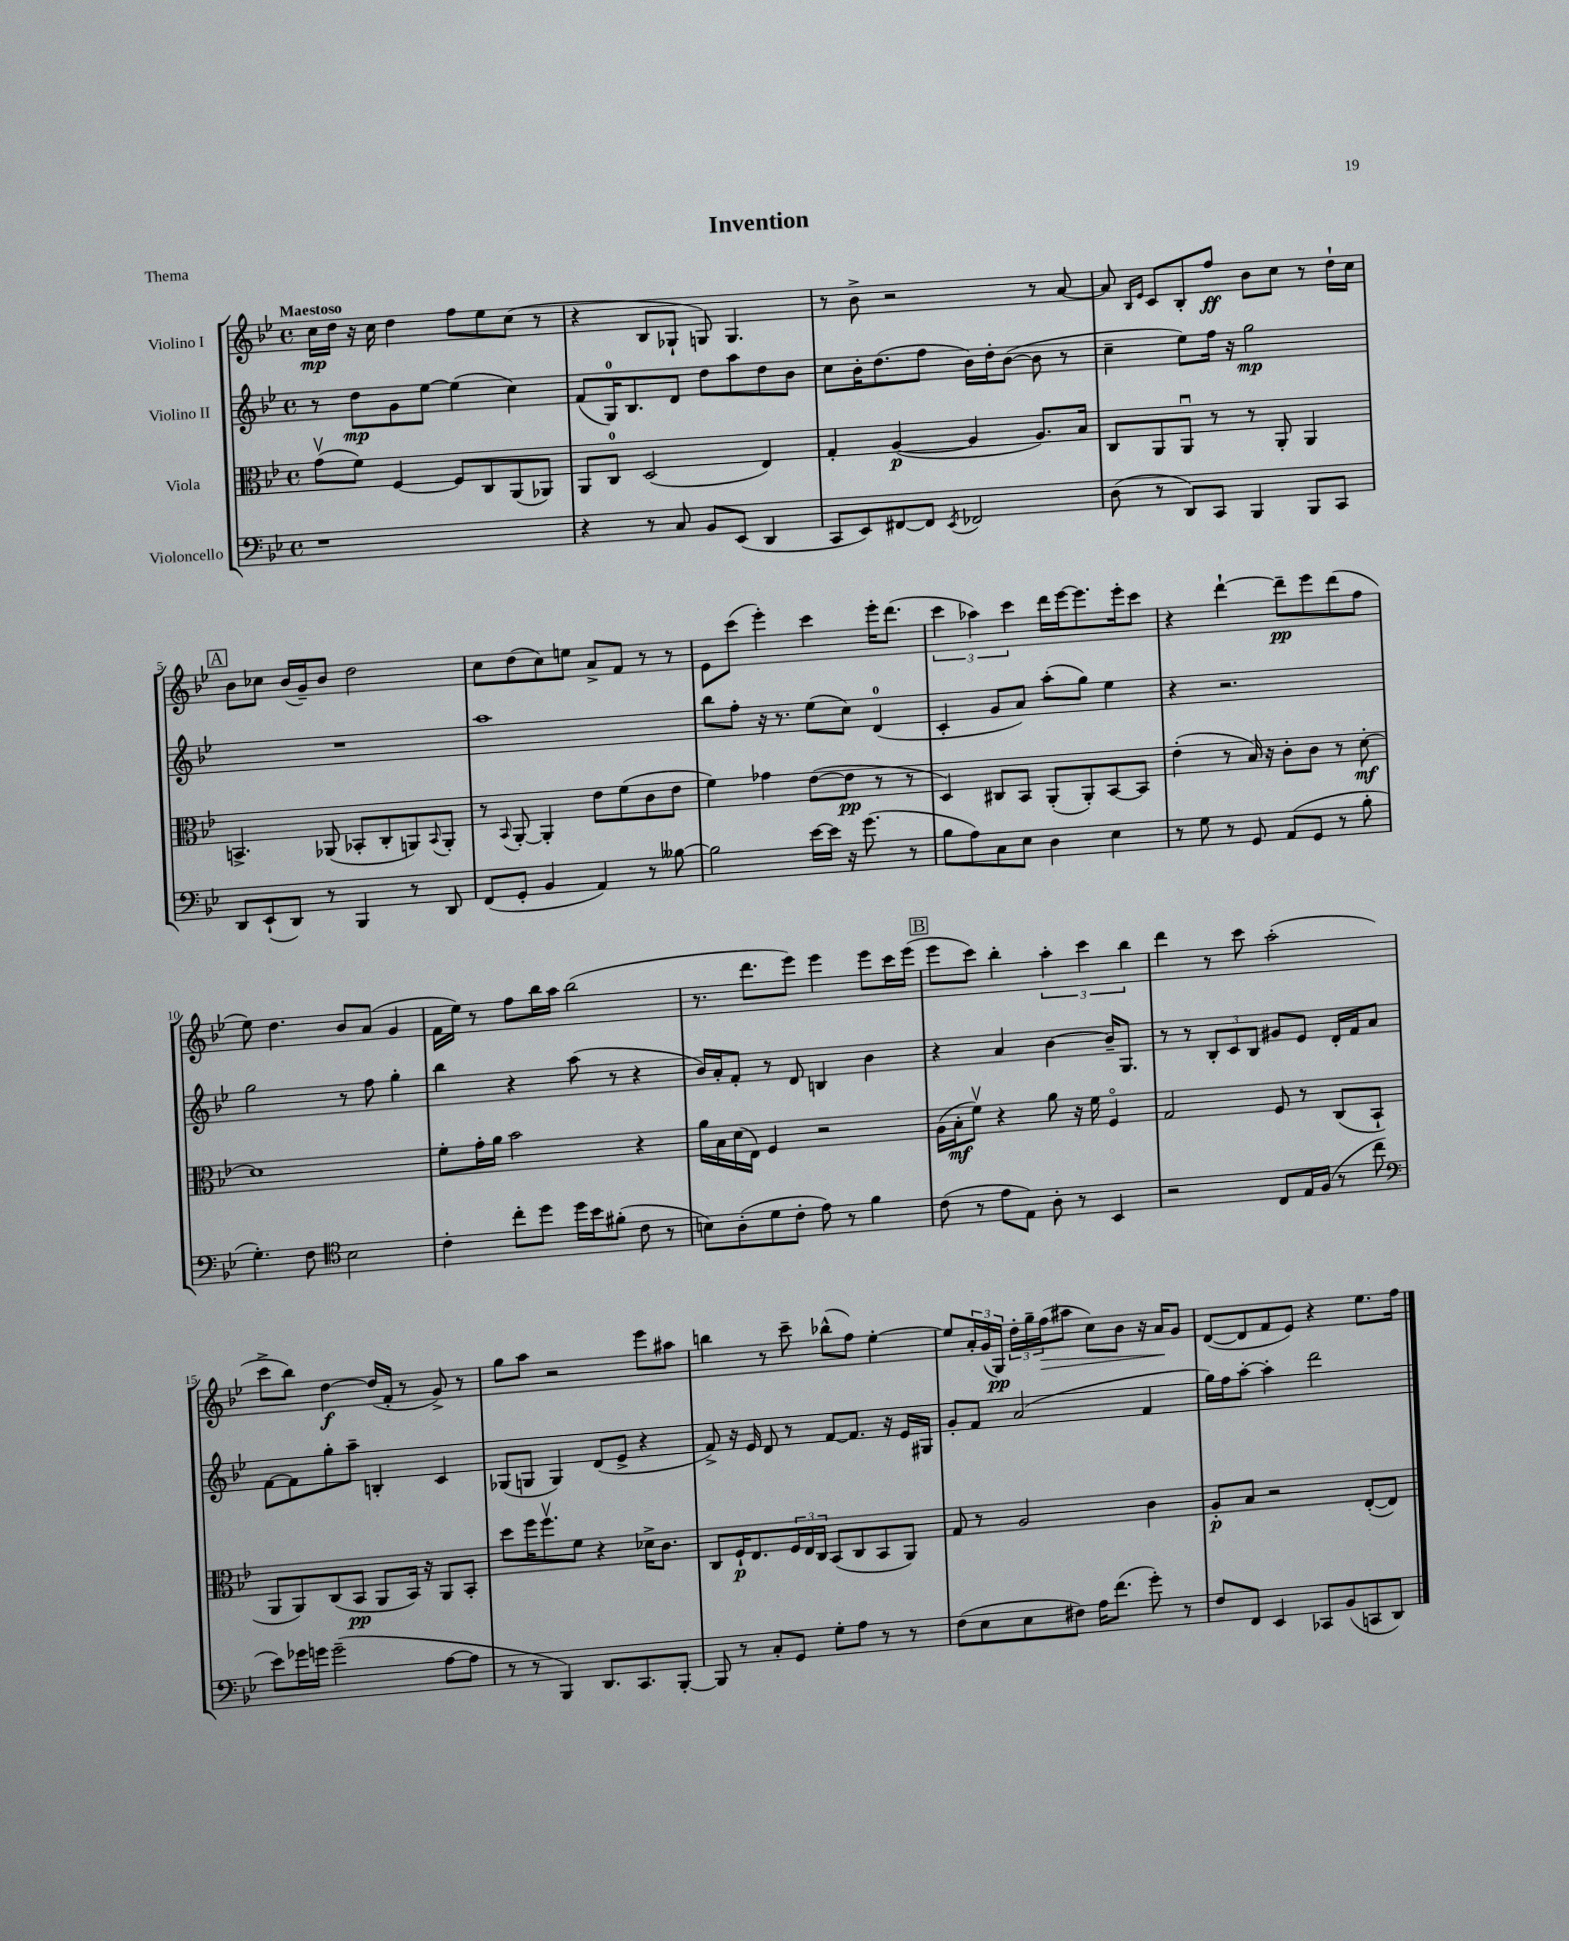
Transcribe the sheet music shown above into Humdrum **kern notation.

**kern	**kern	**dynam	**kern	**dynam	**kern	**dynam
*part4	*part3	*part3	*part2	*part2	*part1	*part1
*staff4	*staff3	*staff3	*staff2	*staff2	*staff1	*staff1
*I"Violoncello	*I"Viola	*	*I"Violino II	*	*I"Violino I	*
*clefF4	*clefC3	*	*clefG2	*	*clefG2	*
*k[b-e-]	*k[b-e-]	*	*k[b-e-]	*	*k[b-e-]	*
*M4/4	*M4/4	*	*M4/4	*	*M4/4	*
*met(c)	*met(c)	*	*met(c)	*	*met(c)	*
=1	=1	=1	=1	=1	=1	=1
!	!	!	!	!	!LO:TX:a:B:t=Maestoso	!
1r	(8gv\L	.	8r	.	16cc\LL	mp
.	.	.	.	.	16dd\JJ	.
.	8f\J)	.	8dd\L	mp	16r	.
.	.	.	.	.	16cc\	.
.	[4F/	.	8g\	.	4dd\	.
.	.	.	[8ee-\J	.	.	.
.	8F/L]	.	(4ee-\]	.	8ff\L	.
.	8C/	.	.	.	8ee-\	.
.	(8AA/	.	4cc\)	.	(8cc\J	.
.	8AA-X/J)	.	.	.	8r	.
=2	=2	=2	=2	=2	=2	=2
4r	8AA/L	.	(8f/L	.	4r	.
.	8C/J	.	16G/K)	.	.	.
.	.	.	8.B-/	.	.	.
8r	(2D/	.	.	.	8B-/L	.
8C/	.	.	8d/J	.	8G-X`/J	.
8BB-/L	.	.	8dd\L	.	8Gn/)	.
(8EE-/J	.	.	8aa\	.	4.G/	.
4DD/	4E-/)	.	8dd\	.	.	.
.	.	.	8b-\J	.	.	.
=3	=3	=3	=3	=3	=3	=3
8CC/L	4G'/	.	8cc\L	.	8r	.
8EE-/)	.	.	16b-'\K	.	8b-^\	.
.	.	.	(8.dd\	.	.	.
[8FF#X/	([4A/	p	.	.	2r	.
8FF#/J]	.	.	8ff\J	.	.	.
8qEE-/	.	.	.	.	.	.
2FF-X/	4A/]	.	16b-\LL)	.	.	.
.	.	.	16dd'\J	.	.	.
.	.	.	([8b-\J	.	.	.
.	8.A/L)	.	8b-\]	.	8r	.
.	.	.	8r	.	[8a/	.
.	16B-/Jk	.	.	.	.	.
=4	=4	=4	=4	=4	=4	=4
(8D\	8C/L	.	4cc~\	.	8a/]	.
.	.	.	.	.	16qqB-/LL	.
.	.	.	.	.	16qqe-/JJ	.
8r	8AA/	.	.	.	8c/L	.
8DD/L)	8AAu/J	.	8ee-\L)	.	8B-'/	.
8CC/J	8r	.	16ff\Jk	.	8ff/J	ff
.	.	.	16r	.	.	.
4BBB-/	8r	.	2gg\	mp	8b-\L	.
.	8AA'/	.	.	.	8cc\J	.
8BBB-/L	4AA/	.	.	.	8r	.
8CC/J	.	.	.	.	16dd`\LL	.
.	.	.	.	.	16cc\JJ	.
!!LO:LB:g=z
!!LO:REH:place=s1:t=A
=5	=5	=5	=5	=5	=5	=5
8DD/L	4.BBn^/	.	1r	.	8b-\L	.
(8EE-`/	.	.	.	.	8cc-X\J	.
8DD/J)	.	.	.	.	(16b-/LL	.
.	.	.	.	.	16g~/J)	.
8r	(8AA-X/	.	.	.	8b-/J	.
4BBB-/	8BB-X'/L	.	.	.	2dd\	.
.	8C'/	.	.	.	.	.
8r	8AAn/)	.	.	.	.	.
.	8qqBB-/	.	.	.	.	.
8DD/	8AA'/J	.	.	.	.	.
=6	=6	=6	=6	=6	=6	=6
(8FF/L	8r	.	1aa	.	8cc\L	.
.	8qqBB-/	.	.	.	.	.
8GG'/J	[8AA'/	.	.	.	(8dd\	.
4BB-/	4AA'/]	.	.	.	8cc\)	.
.	.	.	.	.	8een\J	.
4AA/)	8e-\L	.	.	.	8a^/L	.
.	(8f\	.	.	.	8f/J	.
8r	8c\	.	.	.	8r	.
[8B--X\	8e-\J	.	.	.	8r	.
=7	=7	=7	=7	=7	=7	=7
2B--\]	4f\)	.	8bb-\L	.	8e-\L	.
.	.	.	8ff'\J	.	(8ccc\J	.
.	4g-X\	.	16r	.	4eee-'\)	.
.	.	.	8.r	.	.	.
[16e-\LL	([8e-\L	.	(8ee-\L	.	4ccc\	.
16e-\JJ]	.	.	.	.	.	.
16r	8e-\J]	pp	8cc\J)	.	.	.
(8.g\	.	.	.	.	.	.
.	8r	.	(4d/	.	16eee-'\KL	.
.	.	.	.	.	(8.ddd\J	.
8r	8r	.	.	.	.	.
=8	=8	=8	=8	=8	=8	=8
8B-\L	4D/)	.	4c'/	.	6ccc\	.
8A\)	.	.	.	.	.	.
.	.	.	.	.	6aa-X\)	.
8C\	8C#X/L	.	8g/L	.	.	.
.	.	.	.	.	6ccc\	.
8E-\J	8BB-/J	.	8a/J)	.	.	.
4D\	(8AA'/L	.	(8aa'\L	.	16ddd\LL	.
.	.	.	.	.	[16eee-\J	.
.	8AA'/)	.	8gg\J)	.	8.eee-\]	.
4E-\	[8BB-/	.	4ee-\	.	.	.
.	.	.	.	.	16eee-'\k	.
.	8BB-/J]	.	.	.	8ccc\J	.
=9	=9	=9	=9	=9	=9	=9
8r	(4e-'\	.	4r	.	4r	.
8G\	.	.	.	.	.	.
8r	8r	.	2.r	.	[4ddd`\	.
8GG/	16B-/)	.	.	.	.	.
.	16r	.	.	.	.	.
(8AA/L	8c'\L	.	.	.	8ddd~\L]	pp
8GG/J	8c\J	.	.	.	8eee-\	.
8r	8r	.	.	.	(8ddd\	.
8B-'\	[8d'\	mf	.	.	8ff\J	.
!!LO:LB:g=z
=10	=10	=10	=10	=10	=10	=10
4.G'\)	1d]	.	2gg\	.	8ee-\)	.
.	.	.	.	.	4.dd\	.
8F\	.	.	.	.	.	.
*clefC4	*	*	*	*	*	*
2B-\	.	.	8r	.	8b-/L	.
.	.	.	8ff\	.	(8a/J	.
.	.	.	4gg'\	.	4g/	.
=11	=11	=11	=11	=11	=11	=11
4c'\	8f'\L	.	4bb-\	.	16f\LL	.
.	.	.	.	.	16ee-\JJ)	.
.	16g'\L	.	.	.	8r	.
.	16a\JJ	.	.	.	.	.
8cc'\L	2b-\	.	4r	.	8ff\L	.
8dd\J	.	.	.	.	16bb-\L	.
.	.	.	.	.	16aa\JJ	.
16dd\LL	.	.	(8aa\	.	(2bb-\	.
16b-\J	.	.	.	.	.	.
(8f#X'\J	.	.	8r	.	.	.
8c\	4r	.	4r	.	.	.
8r	.	.	.	.	.	.
=12	=12	=12	=12	=12	=12	=12
8Bn\L)	16a\LL	.	16b-/LL)	.	8.r	.
.	16B-\	.	16a'/J	.	.	.
(8A'\	(16d\	.	8f'/J	.	.	.
.	16E-\JJ)	.	.	.	8.ddd\L	.
8d\	4F/	.	8r	.	.	.
8c'\J	.	.	8d/	.	8eee-\J)	.
8e-\)	2r	.	4Bn/	.	4eee-\	.
8r	.	.	.	.	.	.
4f\	.	.	4b-\	.	8eee-\L	.
.	.	.	.	.	16ccc\L	.
.	.	.	.	.	(16eee-\JJ	.
!!LO:REH:place=s1:t=B
=13	=13	=13	=13	=13	=13	=13
(8c\	(16A\LL	.	4r	.	8eee-\L	.
.	16B-'\J	mf	.	.	.	.
8r	8fv\J)	.	.	.	8ccc\J)	.
8e-\L	4r	.	4a/	.	4bb-'\	.
8E-\J)	.	.	.	.	.	.
8A'\	8a\	.	[4b-\	.	6aa'\	.
8r	16r	.	.	.	.	.
.	.	.	.	.	6ccc\	.
.	16f\	.	.	.	.	.
4BB-/	4F/	.	16b-~/KL]	.	.	.
.	.	.	8.G/J	.	.	.
.	.	.	.	.	6bb-\	.
=14	=14	=14	=14	=14	=14	=14
2r	2G/	.	8r	.	4ddd\	.
.	.	.	8r	.	.	.
.	.	.	12B-'/L	.	8r	.
.	.	.	12c/	.	.	.
.	.	.	.	.	8ccc\	.
.	.	.	12B-/J	.	.	.
8C/L	8F/	.	8g#X/L	.	(2aa'\	.
16E-/L	8r	.	8e-/J	.	.	.
(16F/JJ	.	.	.	.	.	.
8r	(8C/L	.	16d'/LL	.	.	.
.	.	.	16f/J	.	.	.
8cc\	8BB-`/J	.	8a/J	.	.	.
!!LO:LB:g=z
=15	=15	=15	=15	=15	=15	=15
*clefF4	*	*	*	*	*	*
8e-\L)	8AA/L	.	[8f\L	.	8ccc^\L	.
16g-X\L	8AA/)	.	8f\]	.	8bb-\J)	.
16gn\JJ	.	.	.	.	.	.
(2g~\	(8C/	.	8gg'\	.	[4dd\	f
.	8BB-/J	pp	8aa~\J	.	.	.
.	8AA/L	.	4Bn'/	.	(16dd/LL]	.
.	.	.	.	.	16f'/JJ	.
.	16BB-/Jk)	.	.	.	8r	.
.	16r	.	.	.	.	.
[8A\L	8AA/L	.	4c/	.	8g^/)	.
8A\J]	8BB-'/J	.	.	.	8r	.
=16	=16	=16	=16	=16	=16	=16
8r	8dd\L	.	(8G-X/L	.	8gg\L	.
8r	16ff\K	.	8Gn/J	.	8aa\J	.
.	8.ffv\	.	.	.	.	.
4BBB-/)	.	.	4G/)	.	2r	.
.	8f\J	.	.	.	.	.
8.DD/L	4r	.	(8d/L	.	.	.
.	.	.	8e-^/J	.	.	.
8.CC/	.	.	.	.	.	.
.	16d-X^\KL	.	4r	.	8eee-\L	.
.	8.c\J	.	.	.	.	.
[8BBB-'/J	.	.	.	.	8aa#X\J	.
=17	=17	=17	=17	=17	=17	=17
8BBB-/]	8C/L	.	8f^/)	.	4bbn\	.
8r	16F`/K	p	16r	.	.	.
.	8.E-/	.	16e-/	.	.	.
8C'/L	.	.	8d/	.	8r	.
8GG/J	24F/L	.	8r	.	8ccc~\	.
.	24E-/	.	.	.	.	.
.	24C/JJ	.	.	.	.	.
8G'\L	(8BB-/L	.	[8f/L	.	(8bb-X^^\L	.
8A\J	8C/	.	8.f/J]	.	8ff\J)	.
8r	8BB-/	.	.	.	[4ee-'\	.
.	.	.	16r	.	.	.
8r	8AA/J)	.	16e-/LL	.	.	.
.	.	.	16G#X/JJ	.	.	.
=18	=18	=18	=18	=18	=18	=18
(8F\L	8G/	.	8g'/L	.	8ee-/L]	.
8E-\	8r	.	8f/J	.	24a'/L	.
.	.	.	.	.	(24g/	.
.	.	.	.	.	24G/JJ)	pp
8E-\	2A/	.	(2a/	.	24dd'\LL	.
.	.	.	.	.	24gg~\	.
!	!	!	!	!	!	!LO:HP:b
.	.	.	.	.	(24ff\J	>
8F#X\J)	.	.	.	.	8aa#X\J	.
16A\KL	.	.	.	.	8cc\L)	.
(8.f\J	.	.	.	.	.	.
.	.	.	.	.	8b-\J	.
8g'\)	4c\	.	4f/	.	16r	.
.	.	.	.	.	16a/KL	.
8r	.	.	.	.	8g/J	]
=19	=19	=19	=19	=19	=19	=19
8F/L	8A'/L	p	16gg\LL)	.	([8d/L	.
.	.	.	16ff\J	.	.	.
8FF/J	8B-/J	.	[8aa'\J	.	8d/]	.
4EE-/	2r	.	4aa'\]	.	8f/	.
.	.	.	.	.	8e-/J)	.
8CC-X/L	.	.	2ddd\	.	4r	.
(8BB-/	.	.	.	.	.	.
8CCn/	([8E-'/L	.	.	.	8.ee-\L	.
8DD/J)	8E-/J])	.	.	.	.	.
.	.	.	.	.	16ff\Jk	.
==	==	==	==	==	==	==
*-	*-	*-	*-	*-	*-	*-
